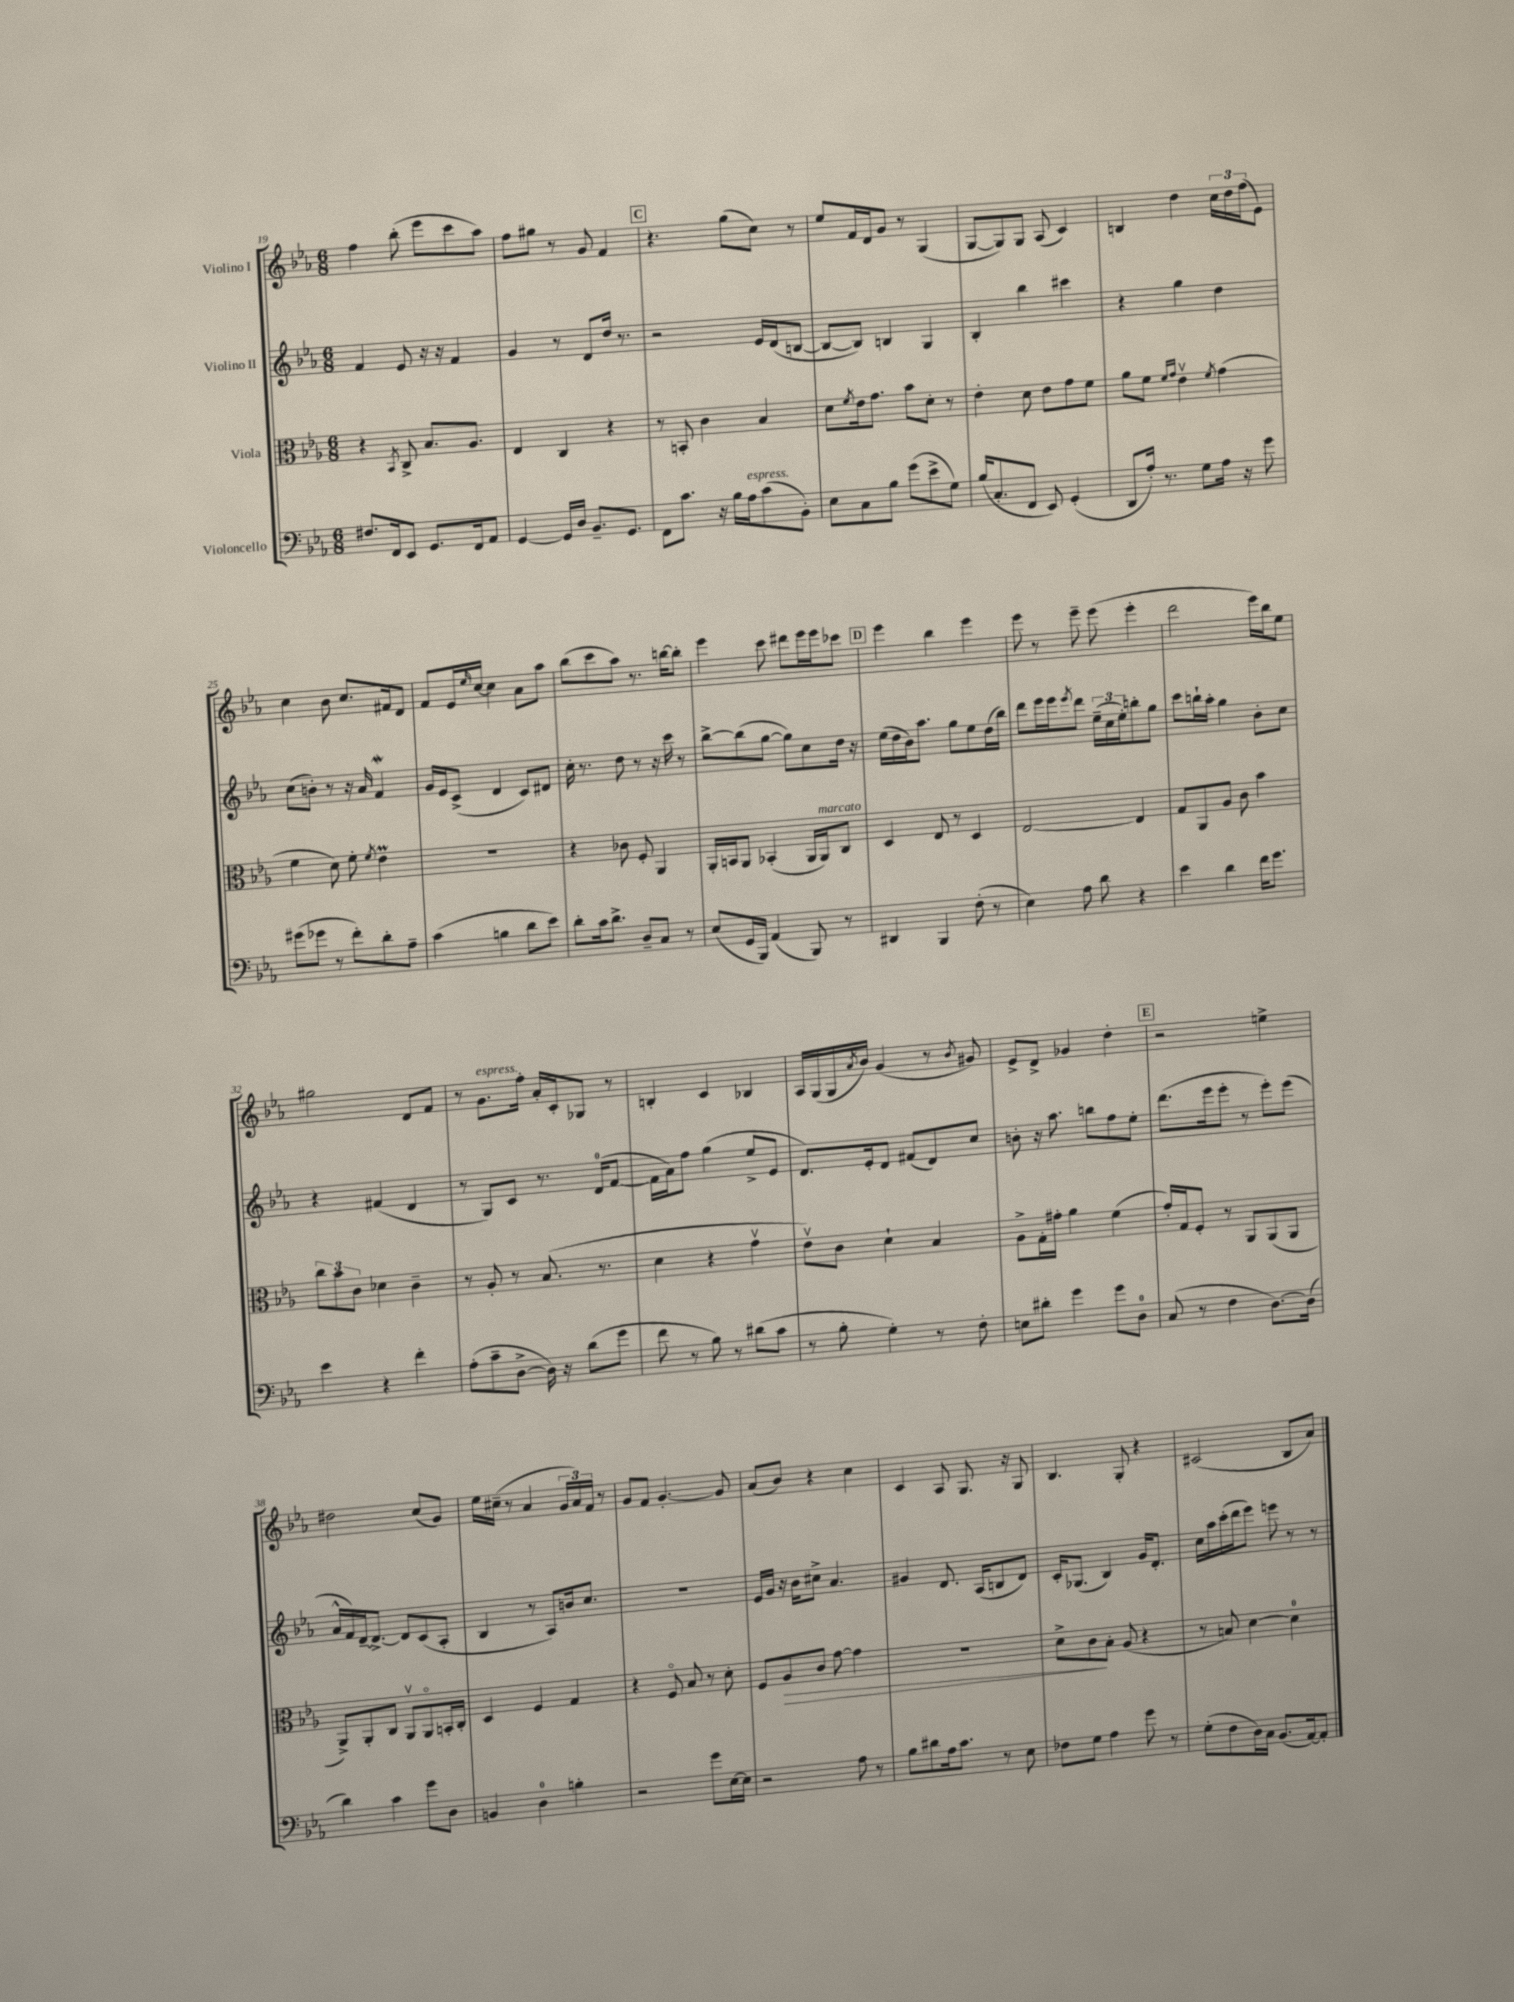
<<
\new StaffGroup <<
\new Staff = "s0" \with { instrumentName = "Violino I" } {
    \clef treble \key ees \major \numericTimeSignature \time 6/8
    f''4 bes''8-.( ees'''8 c'''8 aes''8) |
    f''8 gis''8 r8 g'8 f'4 |
    \mark \markup { \box "C" } r4. g''8( c''8) r8 |
    ees''8 f'16 d'16 g'8 r8 g4( |
    g8~ g8) g8 aes8( c'4) |
    b4 d''4 \tuplet 3/2 { c''16 d''16 f''16( } ees'8) |
    c''4 bes'8 c''8. fis'16 d'8 |
    f'8 ees'16 \grace { ees''16 } c''16~ c''4 aes'8 aes''8 |
    bes''8( c'''8 aes''8) r8. b''16~ b''8-. |
    ees'''4 c'''8 dis'''8 ees'''16 ees'''16 ces'''8 |
    \mark \markup { \box "D" } ees'''4 bes''4 ees'''4 |
    ees'''8 r8 ees'''8-- ees'''8( ees'''4-. |
    d'''2 ees'''16) bes''16 ees''8 |
    gis''2 d'8 f'8 |
    r8 g'8.^\markup { \italic "espress." } f''16-. aes'16-. c'16-. ges8 r8 |
    b4-. c'4 bes4 |
    aes16 g16( g16 \acciaccatura { aes'8 } bes'16) g'4( r8 \acciaccatura { bes'8 } gis'8) |
    ees'8-> d'8-> ges'4 d''4-. |
    \mark \markup { \box "E" } r2 e''4-> |
    dis''2 c''8( g'8) |
    ees''16 cis''16--( r8 aes'4 \tuplet 3/2 { g'16 aes'16) f'16 } r8 |
    g'8 f'8 g'4.~-. g'8 |
    aes'8( bes'8) r4 c''4 |
    c'4 aes8 g8. r16 g8 |
    bes4. g8-. r4 |
    cis'2( bes8 aes'8) \bar "|." |
}
\new Staff = "s1" \with { instrumentName = "Violino II" } {
    \clef treble \key ees \major \numericTimeSignature \time 6/8
    f'4 ees'8 r16 r16 f'4 |
    g'4 r8 d'8 d''16 r8. |
    \mark \markup { \box "C" } r2 ees'16 d'16( b8~ |
    b8~ b8) b4 g4 |
    bes4-. bes''4 cis'''4 |
    r4 g''4 d''4 |
    c''8( b'8-.) r8 r16 aes'16 f'4\mordent |
    g'16 ees'16 c'8->( d'4 c'8) dis'8 |
    c''16-. r8. d''8 r8 r16 c'''16 r8 |
    bes''8~-> bes''8( g''8~ g''8) c''8 d''16 r16 |
    \mark \markup { \box "D" } ees''16( d''16 bes'16) aes''8. g''8 ees''8 d''16( bes''16) |
    d'''8 ees'''16 ees'''16 \acciaccatura { ees'''8 } d'''8 \tuplet 3/2 { ees''16--( c''16 ees''16-.) } b''8-. g''8 |
    c'''8 b''16-! aes''16-. g''4 bes'8-. c''8 |
    r4 fis'4( d'4 |
    r8 g8) c'8 r8. d'16-0( f'8~ |
    f'16 aes'16) f''8 g''4( ees''8-> ees'8 |
    d'8.) ees'16-. d'8 fis'8( d'8) c''8 |
    b'8-. r16 aes''8. b''8 f''8 ees''8-. |
    \mark \markup { \box "E" } d'''8.( ees'''16 ees'''8-. r8 ees'''8-.) ees'''8( |
    aes'16-^ f'16) d'16~-- d'8.~-> d'8 c'8( aes8-. |
    bes4 r8 aes8) b'16 c''8. |
    R2. |
    ees'16 g'16 r16 bes'16 cis''8-> aes'4. |
    gis'4 d'8. aes16( b8 d'8) |
    c'16-. ges8.( bes4) g'16 d'8.-. |
    c''16 aes''16 c'''16-.( d'''16 ees'''8) e'''8 r8 r8 \bar "|." |
}
\new Staff = "s2" \with { instrumentName = "Viola" } {
    \clef alto \key ees \major \numericTimeSignature \time 6/8
    r4 \acciaccatura { bes,8 } c8-> bes8. aes8. |
    ees4 c4 r4 |
    \mark \markup { \box "C" } r8 b,8-. c'4 bes4 |
    d'8 \acciaccatura { f'8 } ees'16 g'8. bes'8 d'8-. r8 |
    ees'4-. d'8 ees'8 g'8 f'8 |
    aes'8 f'8 \grace { f'16 g'16 } ees'4\upbow \acciaccatura { f'8 } g'4( |
    f'4 d'8) f'8-. \acciaccatura { f'8 } ees'4\prall |
    R2. |
    r4 ces'8 f8-. aes,4 |
    aes,16-. b,16 aes,8 bes,4-.( aes,16 aes,16^\markup { \italic "marcato" }) c8 |
    \mark \markup { \box "D" } d4 ees8 r8 d4 |
    ees2~ ees4 |
    g8 aes,8 aes8 c'8 bes'4 |
    \tuplet 3/2 { c''8 bes'8 c'8 } des'4 c'4-- |
    r8 aes8-. r8 bes8.( r8. |
    d'4 r4 g'4\upbow |
    ees'8\upbow) c'8 d'4-! bes4 |
    aes8-> g16-. gis'16-. aes'4 f'4( |
    \mark \markup { \box "E" } g'16-.) g16 f8-. r8 aes,8 aes,8( aes,8 |
    aes,8->) aes,8-. c8 aes,8\upbow aes,8\flageolet b,16-. c16-. |
    d4 f4 g4 |
    r4 f8\flageolet bes8 r8 d'8-. |
    f8 aes8\> c'8 g'8~ g'4 |
    R2. |
    d'8-> c'8\! bes8-. aes8( r4 |
    r8 b8) d'4~ d'4-0 \bar "|." |
}
\new Staff = "s3" \with { instrumentName = "Violoncello" } {
    \clef bass \key ees \major \numericTimeSignature \time 6/8
    fis8. f,16 ees,8 g,8. f,16 aes,8 |
    g,4~ g,16 d16 bes,8.-- g,8. |
    \mark \markup { \box "C" } f,8 c'8. r16 bes16 aes16^\markup { \italic "espress." } c'8( bes,8-.) |
    ees8 c8 bes8 g'8( ees'8-> g8) |
    bes16( c8.-. f,8 ees,8) g,4-.( |
    d,8 aes16-.) r8. g8 aes16 r16 g'8 |
    gis'8( ges'8 r8 f'8-.) d'8-. aes8-- |
    c'4( b4 d'8 ees'8) |
    d'8-. c'16 d'8.-> d8-- c8 r8 |
    ees8( g,16 bes,,16) aes,4( bes,,8) r8 |
    \mark \markup { \box "D" } dis,4 bes,,4 f8-.( r8 |
    ees4) aes8 d'8 r4 |
    ees'4 d'4 f'16 g'8. |
    ees'4 r4 f'4-. |
    aes8-.( c'8-- d8~-> d16) r16 d'8( g'8 |
    f'8 r8 bes8) r8 dis'8( c'8 |
    r8 bes8-. g4-.) r8 f8-. |
    e8 dis'8-. g'4 g'8 d8-0 |
    \mark \markup { \box "E" } c8( r8 f4 d8.~) d16( |
    d'4) c'4 g'8 d8 |
    b,4 d4-0 b4-. |
    r2 g'8 ees16~ ees16 |
    r2 aes8 r8 |
    bes8 dis'8 aes16 c'8. r8 ees8 |
    fes8 g8 aes4 g'8 r8 |
    g8-.( f8 d16) c16 bes,8.( aes,16~) aes,8-. \bar "|." |
}
>>
>>
\layout { \context { \Score currentBarNumber = #19 } }
